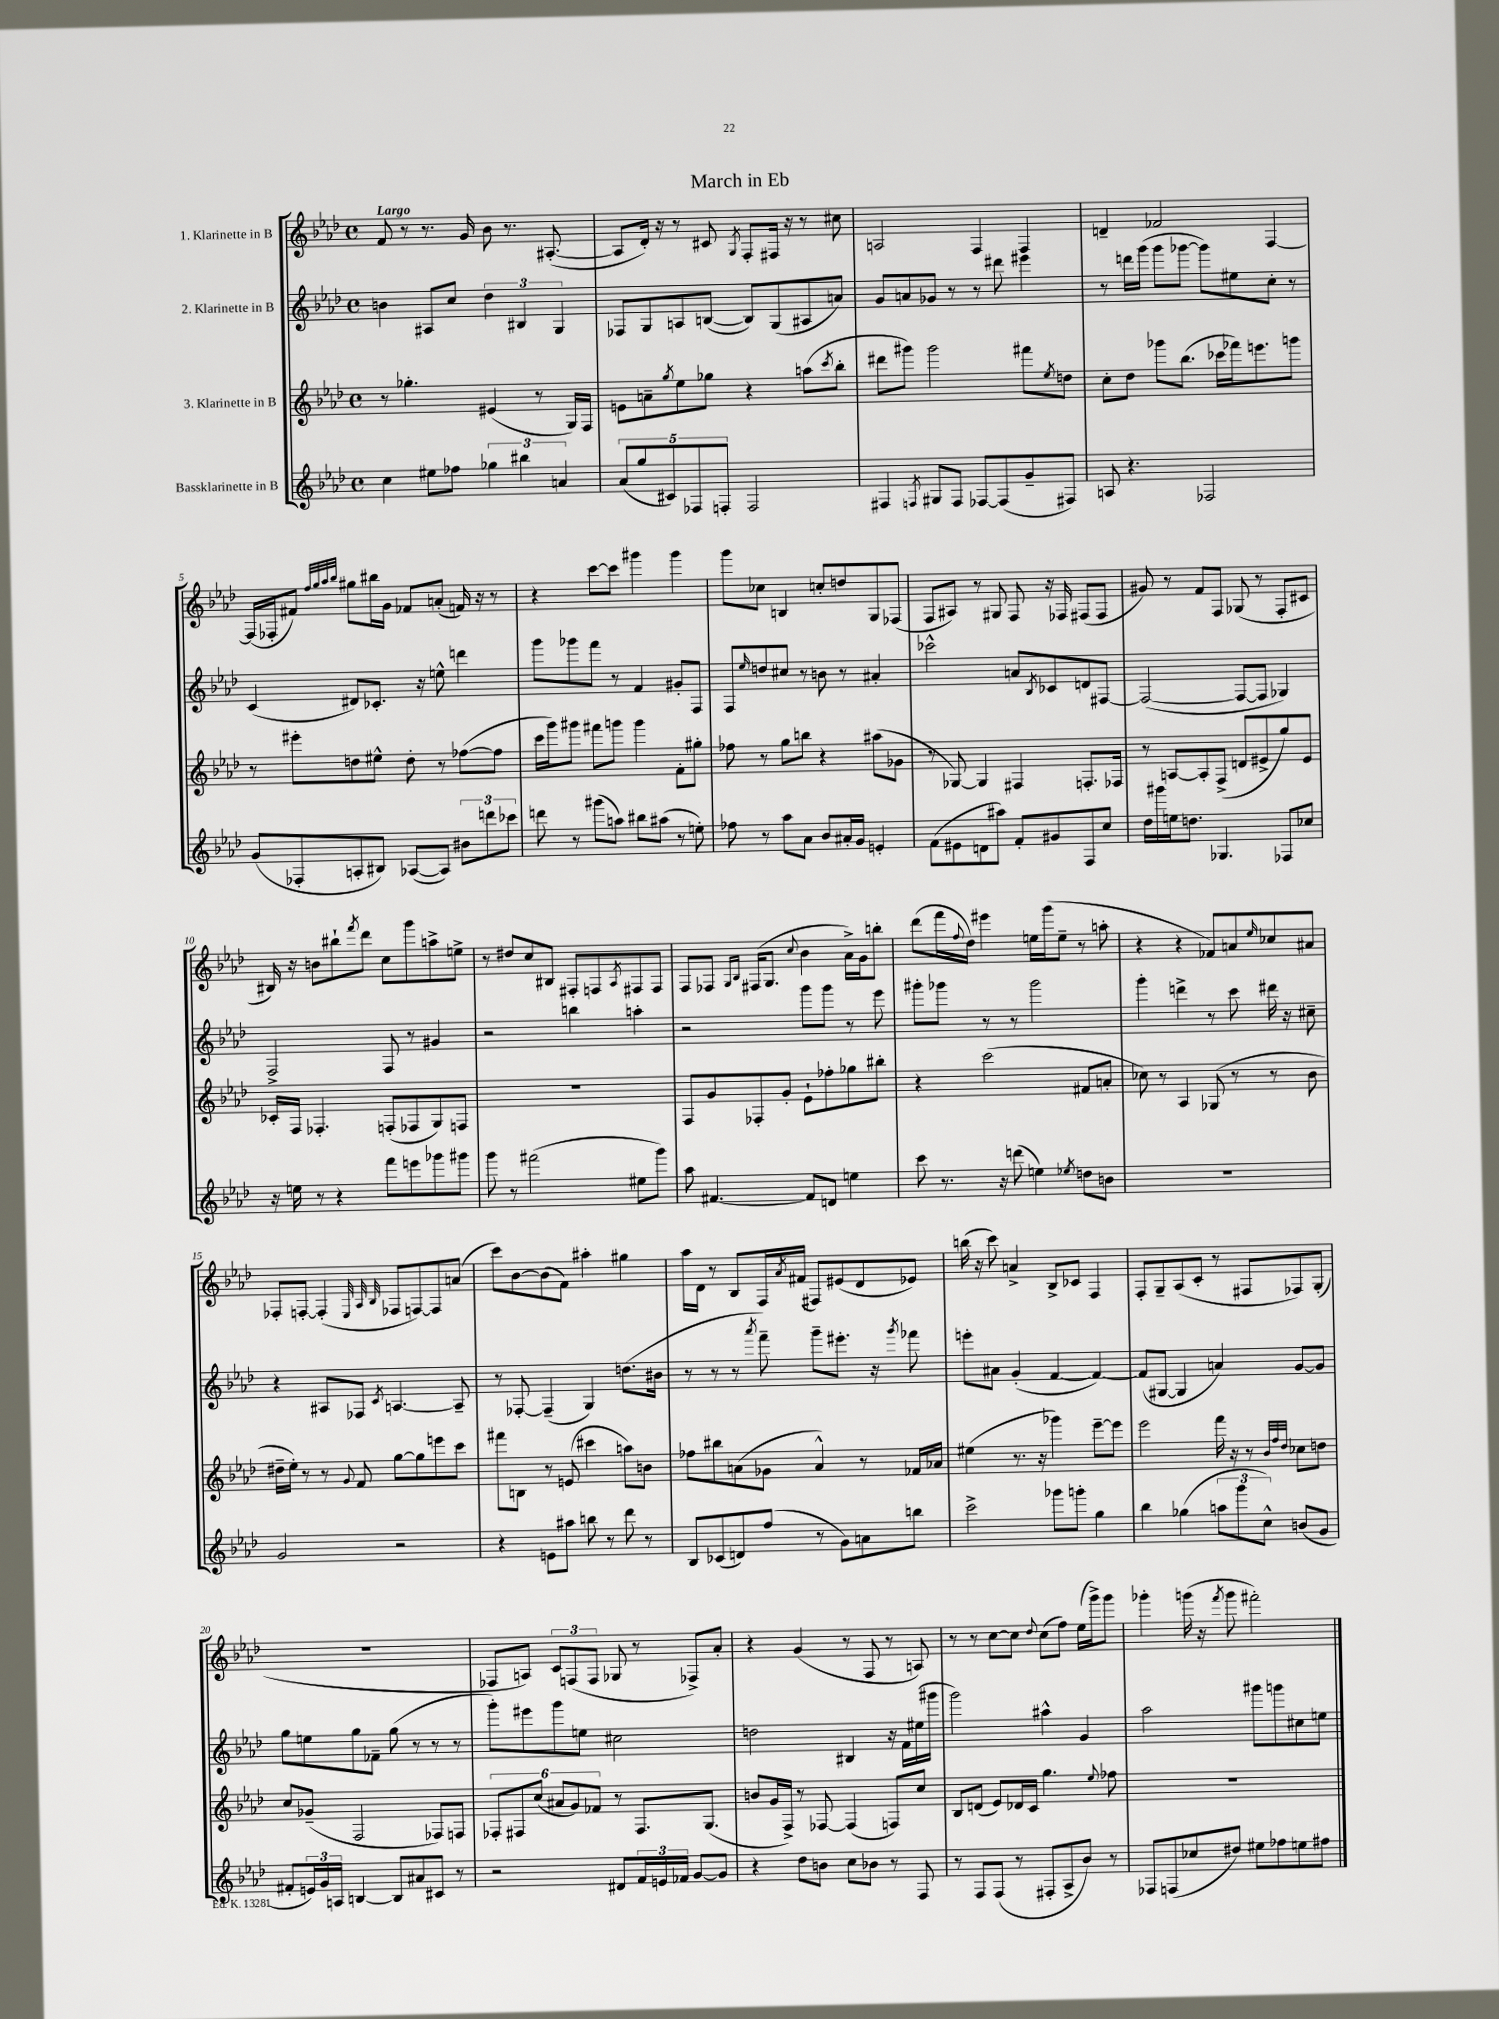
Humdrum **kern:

**kern	**kern	**kern	**kern
*staff4	*staff3	*staff2	*staff1
*clefG2	*clefG2	*clefG2	*clefG2
*k[b-e-a-d-]	*k[b-e-a-d-]	*k[b-e-a-d-]	*k[b-e-a-d-]
*M4/4	*M4/4	*M4/4	*M4/4
*met(c)	*met(c)	*met(c)	*met(c)
4cc\	8r	4b\	8f/
.	4.gg-'\	.	8r
8ee#\L	.	8A#/L	8.r
8ff-\J	.	8cc/J	.
.	.	.	16g/
6gg-\	(4e#/	6dd-\	8b-\
.	.	.	8.r
6bb#\	.	6B#/	.
.	8r	.	.
.	.	.	([8.A#'/
6a/	.	6G/	.
.	16G/LL)	.	.
.	16F/JJ	.	.
=	=	=	=
(10a-/L	8e\L	8F-/L	8A#/]L
10gg/	.	.	.
.	8a~\	8G/	16d-'/Jk)
.	.	.	16r
10c#/)	.	.	.
.	8qgg/	.	.
.	8ee-\	8A/	8r
10F-/	.	.	.
.	8gg-\J	([8B/J	8c#/
10F'/J	.	.	.
.	.	.	8qG/
2F/	4r	8B/]L)	8F'/L
.	.	(8G/	16F#/Jk
.	.	.	16r
.	(8aa\L	8A#/	8r
.	8qccc/	.	.
.	8bb-'\J	8a/J)	8cc#\
=	=	=	=
4F#/	8ddd#\L	8g/L	2A/
.	8ggg#\J)	8a/	.
8qF/	.	.	.
8G#/L	2ggg#\	8g-/J	.
8F/J	.	8r	.
[8F-/L	.	8r	4F/
(8F-/]	.	8ddd#\	.
8g~/	8fff#\L	4eee#\	4F/
.	8qee-/	.	.
8F#/J)	8dd\J	.	.
=	=	=	=
8A/	8cc'\L	8r	4d~/
4.r	8dd-\J	16ddd\LL	.
.	.	(16ggg\JJ	.
.	8ggg-\L	8ggg\L	2f-/
.	(8.bb-\J	[8ggg-\J	.
2F-/	.	8ggg-\]L)	.
.	16ccc-\LL	.	.
.	16fff-\J)	8ee#\	.
.	8.eee\	.	.
.	.	8cc'\J	[4F/
.	8ggg\J	8r	.
=	=	=	=
(8g/L	8r	(4c/	(16F/]LL
.	.	.	16F-'/J
8F-'/	8eee#'\L	.	8f#/J)
.	.	.	32qqff/LLL
.	.	.	32qqgg/
.	.	.	32qqaa-/
.	.	.	32qqbb-/JJJ
8A'/	8dd\	8d#/L)	8gg#\L
8B#/J)	8ee#^^\J	8.c-'/J	16bb#\L
.	.	.	16g\JJ
([8A-/L	8dd'\	.	8f-/L
.	.	16r	.
8A-/]J)	8r	8ee^^\	(8a'/J
12b#\L	([8ff-\L	4ddd\	16f/)
.	.	.	16r
12ddd\	.	.	.
.	8ff-\]J	.	8r
12ccc-\J	.	.	.
=	=	=	=
8ddd\	16ccc\LL	8ggg\L	4r
.	16ggg\J)	.	.
8r	8ggg#\J	8ggg-\	.
(8ggg#\L	8fff#\L	8fff\J	[8ccc\L
8aa\J)	8ggg\J	8r	8ccc\]J
8bb#\L	4ggg\	4f/	4ggg#\
(8aa#\J	.	.	.
8r	8f'\L	8g#'/L	4ggg#\
8ee'\)	8gg#'\J	8F/J	.
=	=	=	=
8ff-\	8ff-\	8F/L	8ggg\L
.	.	16qqee-/	.
8r	8r	8dd/	8cc-\J
8aa-\L	8gg\L	8cc#/J	4B/
8a-\J	8bb\J	8r	.
8b-/L	4r	8b\	8cc'/L
16a#'/L	.	8r	8dd/
16g/JJ	.	.	.
4e'/	(8aa#\L	4a#'/	8G/
.	8g-\J	.	(8F-/J
=	=	=	=
(8f\L	8r	2ccc-^^\	8F/L
8e#\	[8G-/)	.	8A#/J)
8d\	4G-/]	.	8r
8aa#\J)	.	.	8G#/
8f'/L	4F#/	8a/L	8F/
.	.	8qB-/	.
8g#/	.	8c-/	16r
.	.	.	16F-/
8F/	8.F'/L	8d/	(8F#/L
8cc/J	.	[8F#/J	8F#/J
.	16F-/Jk	.	.
=	=	=	=
16dd-\LL	8r	(2F#/_	8g#/)
16ggg#\	.	.	.
16ee\J	[8A/L	.	8r
8.dd\J	.	.	.
.	8A'/]	.	8f/L
4.G-/	(8F^/J	.	8F/J
.	8d/L	8F#/_L	(8G-/
.	8e#^/	8F#/]J	8r
8F-/L	8gg/)	4G-/)	8F'/L
8cc-/J	8e#/J	.	8c#/J
=	=	=	=
16r	16c-'/LL	2F^/	16B#/)
16ee\	16F/JJ	.	16r
8r	4.F-'/	.	8b\L
4r	.	.	8bb#`\
.	.	.	8qfff/
.	.	.	8ddd-\J
8fff\L	(8F'/L	8F/	8cc\L
8eee\	8F-/	8r	8ggg\
8ggg-\	8G/)	4g#/	8aa^\
8ggg#\J	8F/J	.	8ee^\J
=	=	=	=
8ggg\	1r	2r	8r
8r	.	.	8dd#/L
(2fff#\	.	.	8cc/
.	.	.	8B#/J
.	.	4bb\	8F#'/L
.	.	.	8F/
.	.	.	8qA-/
8ee#\L	.	4aa'\	8F#/
8ggg\J)	.	.	8F#/J
=	=	=	=
8aa-\	8F/L	2r	8F/L
[4.f#/	8g/	.	8F-/J
.	.	.	16qqG/LL
.	.	.	16qqB-/JJ
.	8F-'/	.	(16F#/LK
.	.	.	8.G/J
.	8g'/J	.	.
.	.	.	8qqcc/
8f#/]L	8e-`\L	8ggg\L	4b-\
8d/J	8ff-'\	8ggg\J	.
4ee\	8gg-\	8r	16a-^\LL)
.	.	.	16g\J
.	8bb#'\J	8eee-\	8bb'\J
=	=	=	=
8ccc\	4r	8ggg#'\L	(8ddd-\L
8.r	.	8ggg-\J	16fff\L
.	.	.	8qqff/
.	.	.	16dd-\JJ)
.	(2ccc\	8r	4eee#\
16r	.	.	.
(8ddd\	.	8r	.
4ee\)	.	2ggg-\	16ee\LL
.	.	.	(16ggg\J
.	.	.	8ee~\J
8qee-/	.	.	.
8dd\L	8f#/L	.	8r
8b\J	8a'/J	.	8aa'\
=	=	=	=
1r	8cc-\)	4ggg'\	4r
.	8r	.	.
.	4A-/	4ddd^\	4r
.	(8G-/	8r	8f-/L)
.	8r	8ccc\	8a/
.	.	.	16qqee-/
.	8r	16ddd#\	8cc-/
.	.	16r	.
.	8b-\	8cc#~\	8a#/J
=	=	=	=
2g/	16dd#~\LL	4r	8F-'/L
.	16ee-'\JJ)	.	.
.	8r	.	[8F'/J
.	8r	8A#/L	(4F'/]
.	8qqg/	.	.
.	8f/	8F-/J	.
.	.	.	32qqE-/
.	.	.	32qqA-/
.	.	8qc/	32qqB-/
2r	[8gg\L	[4.A/	8F-/L
.	8gg\]	.	[8F/)
.	8eee\	.	8F/]
.	8ccc\J	8A~/]	(8a/J
=	=	=	=
4r	8fff#\L	8r	8ccc\L)
.	8B\J	[8F-'/	[8b-\
8e\L	8r	(4F-~/]	(8b-\]
8aa#\J	(8e/	.	8f\J)
8bb\	4ccc#\	4G/)	4aa#'\
8r	.	.	.
8ddd-\	8aa\L)	(8.dd\L	4gg#\
8r	8b\J	.	.
.	.	16b#\Jk	.
=	=	=	=
8B-/L	8ff-\L	8r	16aa-\LL
.	.	.	16d-\JJ
(8c-/	8bb#\	8r	8r
8d/)	(8a\	8r	8B-/L
.	.	8qaaa-/	.
(8ff/J	8g-\J	8fff~\)	16F/L
.	.	.	8qa-/
.	.	.	(16f#/JJ
8r	4a^^/)	8ggg~\L	8F#/L)
8g\L)	.	8.eee#'\J	(8e#/
8a\	8r	.	8d-/
.	.	16r	.
.	.	8qggg/	.
8bb\J	16f-/LL	8fff-\	8e-/J)
.	16a-/JJ	.	.
=	=	=	=
2ccc^\	(4ee#\	8eee'\L	(16bb\
.	.	.	16r
.	.	8a#\J	8ccc\)
.	8.r	(4g'/	4a^/
.	16r	.	.
8ggg-\L	4ggg-\)	[4f/	8B-^/L
8ggg'\J	.	.	8c-/J
4gg\	[8eee-~\L	4f/_)	4F/
.	8eee-\]J	.	.
=	=	=	=
4bb-\	2eee-\	(8f/]L	8F'/L
.	.	[8G#/J	8G~/
(4gg-\	.	4G#/]	(8A-/
.	.	.	8c'/J
12aa\L	16fff\	4a/)	8r
.	16r	.	.
12ggg\	.	.	.
.	8r	.	8F#/L
12cc^^\J)	.	.	.
.	32qqb-/LLL	.	.
.	32qqff/	.	.
.	32qqdd-/JJJ	.	.
(8b/L	8cc-\L	[8g/L	8F-/)
8g/J	8dd\J	8g/]J	(8G'/J
=	=	=	=
8f#'/L	8cc/L	8gg\L	1r
24e/L)	(8g-~/J	8ee\	.
24g/	.	.	.
24A/JJ	.	.	.
[4B/	2F/	8gg\	.
.	.	8f-~\J	.
8B/]L	.	(8gg\	.
8a#/	.	8r	.
8c#/J	8F-/L)	8r	.
8r	8F/J	8r	.
=	=	=	=
2r	12F-'/L	8ggg'\L)	8F-/L
.	12F#/	.	.
.	.	8eee#\	8A/J)
.	(12cc/J	.	.
.	12a#/L	8ggg\	12c/L
.	12g/)	.	(12F/
.	.	8ee\J	.
.	12f-/J	.	12F/J
8d#/L	8r	2cc#\	8G-/
24f/L	8.F#/L	.	8r
24e/	.	.	.
24f-/JJ	.	.	.
[8g/L	.	.	8F-^/L)
.	(8.G/J	.	.
8g/]J	.	.	8a-'/J
=	=	=	=
4r	8b/L	2dd\	4r
.	16g/L	.	.
.	16F^/JJ)	.	.
8dd-\L	8r	.	(4g/
8b\J	[8F-/	.	.
8cc\L	(4F-/]	4B#/	8r
8b-\J	.	.	8F/
8r	8F/L)	16r	8r
.	.	16f\LL	.
8F/	8cc/J	(16ee#\	8A/)
.	.	16ggg#\JJ	.
=	=	=	=
8r	8B-/L	2ggg\)	8r
8F/L	(8d/J	.	8r
(8F/J	8e-/L)	.	[8cc\L
8r	16d-/L	.	8cc\]J
.	16c/JJ	.	.
.	.	.	8qqdd-/
8F#'/L	4.gg\	4aa#^^\	(8cc\L
8A-^/	.	.	8ff\J)
8b-/J)	.	4g/	(16ee-\LL
.	.	.	16ggg^\J)
.	8qqee-/	.	.
8r	8ff-\	.	8ggg\J
=	=	=	=
8F-/L	1r	2aa-\	4ggg-'\
(8F/	.	.	.
8cc-/	.	.	(16ggg\
.	.	.	16r
.	.	.	8qfff/
8dd#/J)	.	.	8ggg\
8ee#\L	.	8ggg#\L	2fff#'\)
8ff-\	.	8ggg\	.
8ee\	.	8cc#\	.
8ff#\J	.	8ee\J	.
==	==	==	==
*-	*-	*-	*-
